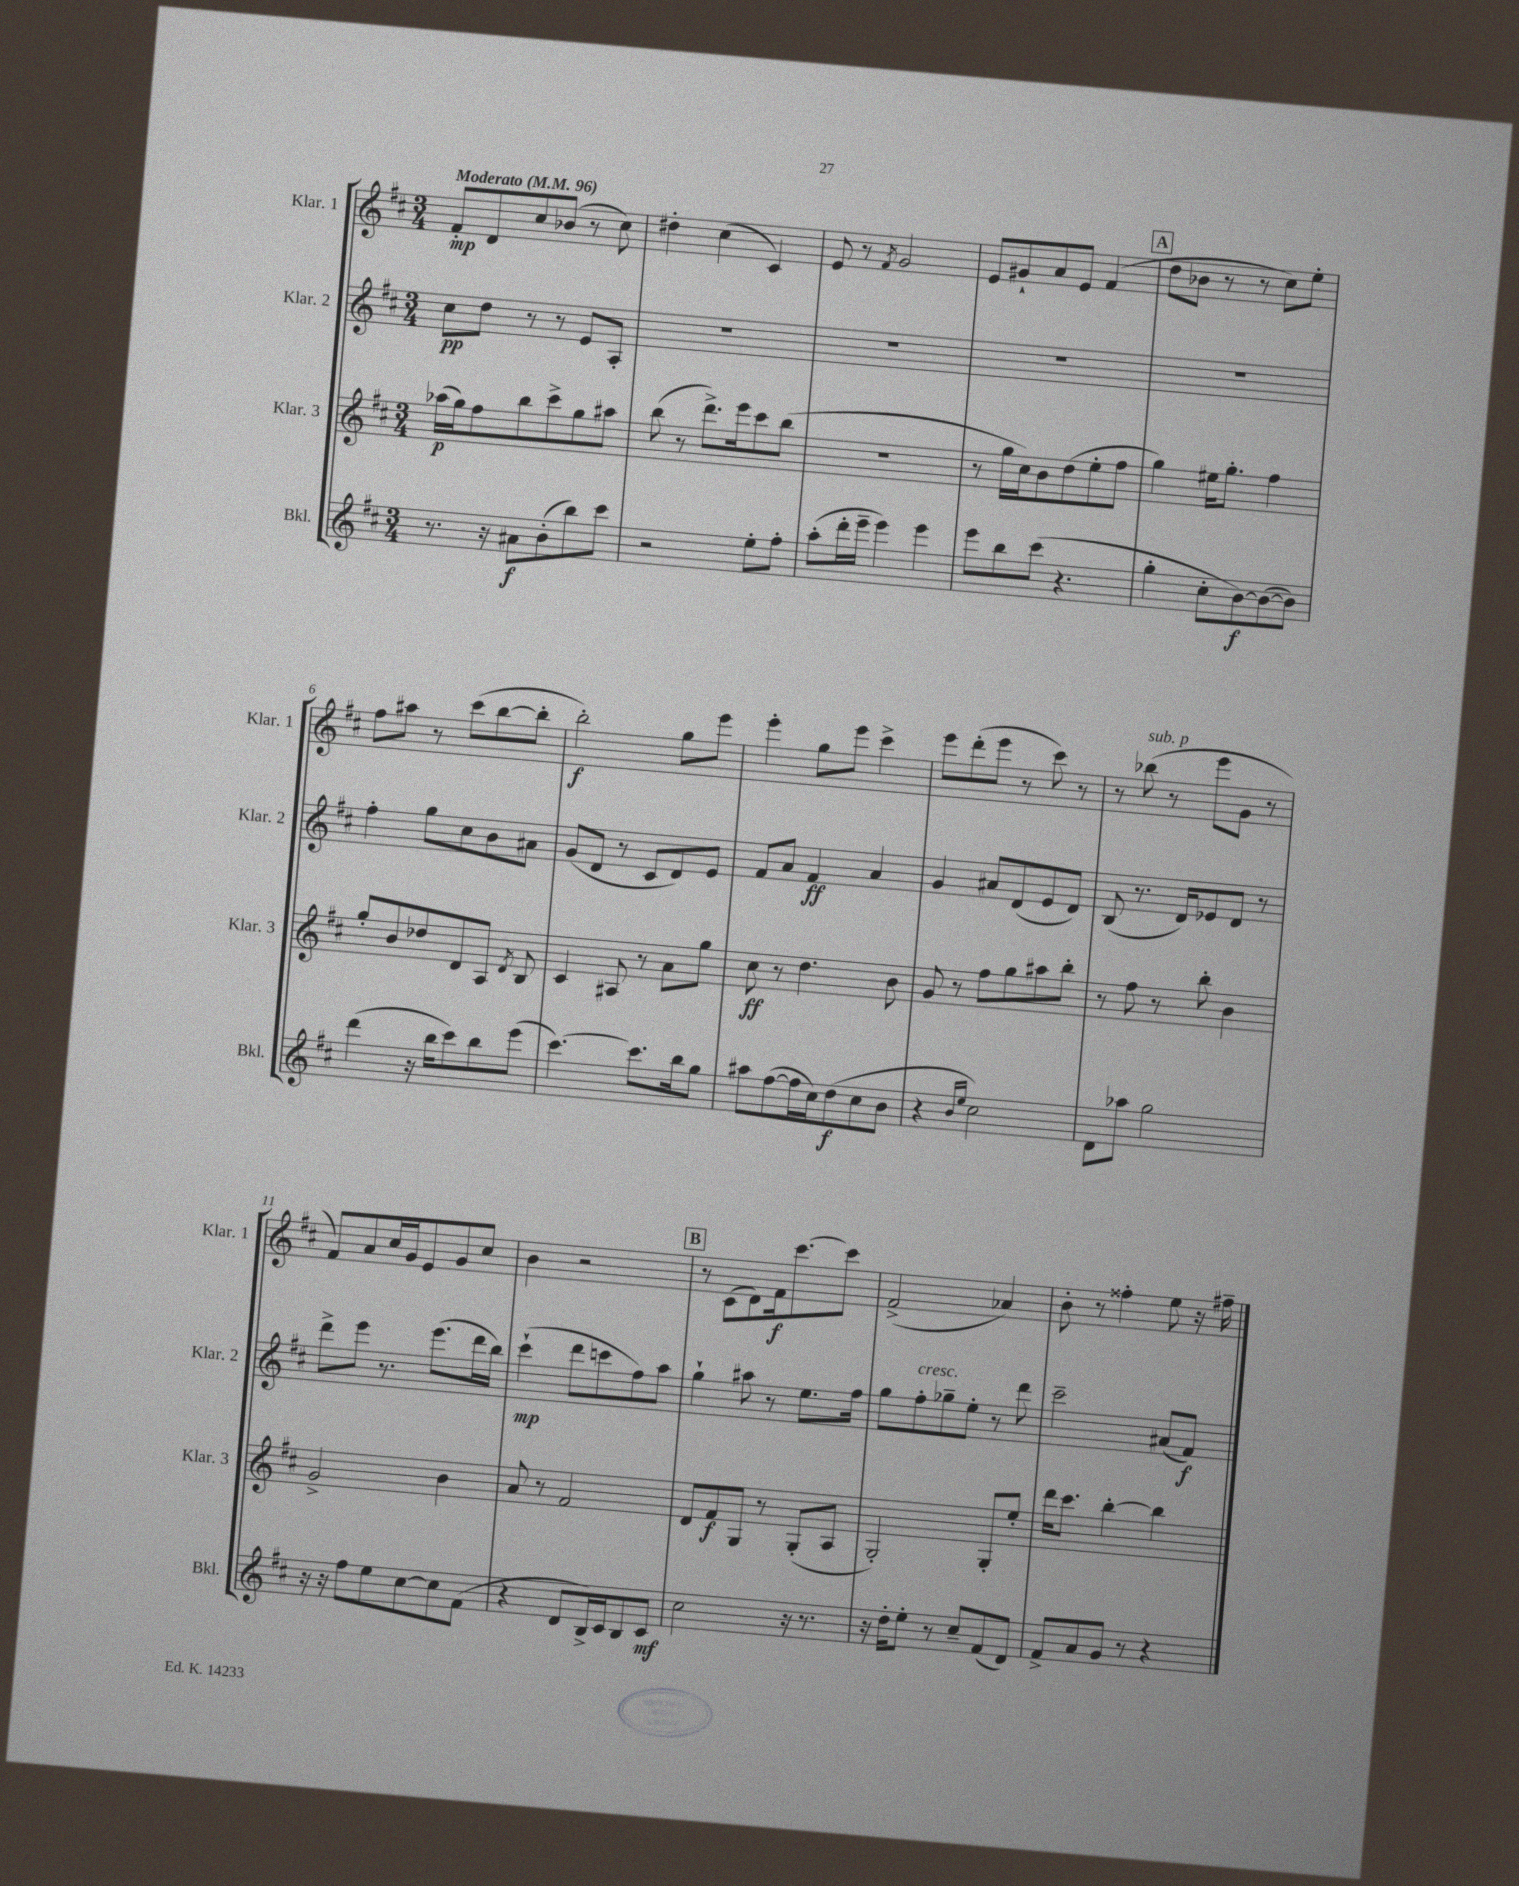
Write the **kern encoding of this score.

**kern	**dynam	**kern	**dynam	**kern	**dynam	**kern	**dynam
*part4	*part4	*part3	*part3	*part2	*part2	*part1	*part1
*staff4	*staff4	*staff3	*staff3	*staff2	*staff2	*staff1	*staff1
*I"Bkl.	*	*I"Klar. 3	*	*I"Klar. 2	*	*I"Klar. 1	*
*I'Bkl.	*	*I'Klar. 3	*	*I'Klar. 2	*	*I'Klar. 1	*
*clefG2	*	*clefG2	*	*clefG2	*	*clefG2	*
*k[f#c#]	*	*k[f#c#]	*	*k[f#c#]	*	*k[f#c#]	*
*M3/4	*	*M3/4	*	*M3/4	*	*M3/4	*
*MM96	*	*MM96	*	*MM96	*	*MM96	*
=1	=1	=1	=1	=1	=1	=1	=1
!	!	!	!	!	!	!LO:TX:a:B:t=Moderato	!
8.r	.	(16aa-X\LL	p	8cc#\L	pp	8f#'/L	mp
.	.	16gg\J)	.	.	.	.	.
.	.	8ff#\	.	8dd\J	.	8d/	.
16r	.	.	.	.	.	.	.
8a#X\L	f	8bb\	.	8r	.	8cc#/	.
(8b'\	.	8ccc#^\	.	8r	.	(8b-X/J	.
8bb\)	.	8gg\	.	8e/L	.	8r	.
8ccc#\J	.	8aa#X\J	.	8A'/J	.	8cc#\)	.
=2	=2	=2	=2	=2	=2	=2	=2
2r	.	(8bb\	.	2.r	.	4dd#X'\	.
.	.	8r	.	.	.	.	.
.	.	8.ddd^\L)	.	.	.	(4cc#\	.
.	.	16eee\k	.	.	.	.	.
8ee'\L	.	8ccc#\	.	.	.	4c#/)	.
8ff#'\J	.	(8bb\J	.	.	.	.	.
=3	=3	=3	=3	=3	=3	=3	=3
(8aa'\L	.	2.r	.	2.r	.	8e/	.
16ddd'\L	.	.	.	.	.	8r	.
16eee~\JJ	.	.	.	.	.	.	.
.	.	.	.	.	.	8qf#/	.
4eee\)	.	.	.	.	.	2g/	.
4eee\	.	.	.	.	.	.	.
=4	=4	=4	=4	=4	=4	=4	=4
8eee\L	.	8r	.	2.r	.	8e/L	.
8bb\	.	16gg\LL	.	.	.	8g#X`/	.
.	.	16cc#\J)	.	.	.	.	.
(8ccc#\J	.	8b\	.	.	.	8a/	.
4.r	.	(8dd\	.	.	.	8e/J	.
.	.	8ee'\	.	.	.	(4f#/	.
.	.	8ff#\J	.	.	.	.	.
!!LO:REH:place=s1:t=A
=5	=5	=5	=5	=5	=5	=5	=5
4gg'\	.	4gg\)	.	2.r	.	8dd\L	.
.	.	.	.	.	.	8b-X\J	.
8cc#'\L	.	16ee#X\KL	.	.	.	8r	.
.	.	8.gg'\J	.	.	.	.	.
[8b\)	f	.	.	.	.	8r	.
(8b\_	.	4ff#\	.	.	.	8cc#\L)	.
8b\J])	.	.	.	.	.	8ee'\J	.
!!LO:LB:g=z
=6	=6	=6	=6	=6	=6	=6	=6
(4ddd\	.	8gg'/L	.	4ff#'\	.	8ff#\L	.
.	.	8b/	.	.	.	8aa#X\J	.
16r	.	8dd-X/	.	8gg\L	.	8r	.
16bb\KL	.	.	.	.	.	.	.
8ccc#\)	.	8d/	.	8cc#\	.	(8ccc#\L	.
8bb\	.	8A/J	.	8b\	.	[8bb\	.
.	.	8qd/	.	.	.	.	.
(8eee\J	.	8B/	.	8a#X\J	.	8bb'\J]	.
=7	=7	=7	=7	=7	=7	=7	=7
[4.ccc#\)	.	4c#/	.	(8g/L	.	2bb'\)	f
.	.	.	.	8d/J	.	.	.
.	.	8A#X/	.	8r	.	.	.
8.ccc#\L]	.	8r	.	8c#/L	.	.	.
.	.	8a\L	.	8d/)	.	8gg\L	.
16bb\k	.	.	.	.	.	.	.
8gg\J	.	8gg\J	.	8e/J	.	8eee\J	.
=8	=8	=8	=8	=8	=8	=8	=8
8aa#X\L	.	8cc#\	ff	8f#/L	.	4eee'\	.
([8ff#\	.	8r	.	8a/J	.	.	.
16ff#\L]	.	4.dd\	.	4f#/	ff	8gg\L	.
16cc#\J)	.	.	.	.	.	.	.
(8dd\	f	.	.	.	.	8eee\J	.
8cc#\	.	.	.	4a/	.	4ccc#^\	.
8b\J	.	8b\	.	.	.	.	.
=9	=9	=9	=9	=9	=9	=9	=9
4r	.	8g/	.	4g/	.	8eee\L	.
.	.	8r	.	.	.	(8ddd'\	.
16qqb/LL	.	.	.	.	.	.	.
16qqee/JJ	.	.	.	.	.	.	.
2cc#\)	.	8ff#\L	.	8a#X/L	.	8eee\J	.
.	.	8gg\	.	(8d/	.	8r	.
.	.	8aa#X\	.	8e/	.	8ccc#\)	.
.	.	8bb'\J	.	8d/J)	.	8r	.
=10	=10	=10	=10	=10	=10	=10	=10
8d\L	.	8r	.	(8B/	.	8r	.
!	!	!	!	!	!	!LO:TX:a:i:t=sub. p	!
8aa-X\J	.	8ff#\	.	8.r	.	(8bb-X\	.
2gg\	.	8r	.	.	.	8r	.
.	.	.	.	16d/KL)	.	.	.
.	.	8bb'\	.	8e-X/	.	8eee\L	.
.	.	4b\	.	8d/J	.	8g\J	.
.	.	.	.	8r	.	8r	.
!!LO:LB:g=z
=11	=11	=11	=11	=11	=11	=11	=11
16r	.	2g^/	.	8ddd^\L	.	8f#/L)	.
16r	.	.	.	.	.	.	.
8ff#\L	.	.	.	8eee\J	.	8a/	.
8ee\	.	.	.	8.r	.	16cc#/L	.
.	.	.	.	.	.	16g/J	.
[8cc#\	.	.	.	.	.	8e/	.
.	.	.	.	(8.eee\L	.	.	.
8cc#\]	.	4b\	.	.	.	8g/	.
(8f#\J	.	.	.	16ddd\L	.	8cc#/J	.
.	.	.	.	16bb\JJ)	.	.	.
=12	=12	=12	=12	=12	=12	=12	=12
4r	.	8a/	.	(4ccc#`\	mp	4b\	.
.	.	8r	.	.	.	.	.
8d/L	.	2f#/	.	8ddd\L	.	2r	.
16B^/L)	.	.	.	8cccn\	.	.	.
16c#/J	.	.	.	.	.	.	.
8B/	.	.	.	8ff#\)	.	.	.
8c#/J	mf	.	.	8aa\J	.	.	.
!!LO:REH:place=s1:t=B
=13	=13	=13	=13	=13	=13	=13	=13
2cc#\	.	8d/L	.	4gg`\	.	8r	.
.	.	8f#/	f	.	.	(8c#\L	.
.	.	8G/J	.	8aa#X\	.	8d\)	.
.	.	8r	.	8r	.	16f#\k	f
.	.	.	.	.	.	[8.ccc#\	.
16r	.	(8G'/L	.	8.ee\L	.	.	.
8.r	.	.	.	.	.	.	.
.	.	8A/J	.	.	.	8ccc#\J]	.
.	.	.	.	16ff#\Jk	.	.	.
=14	=14	=14	=14	=14	=14	=14	=14
16r	.	2G'/)	.	8gg\L	.	(2f#^/	.
16dd'\KL	.	.	.	.	.	.	.
!	!	!	!	!LO:TX:a:i:t=cresc.	!	!	!
8ee'\J	.	.	.	8ff#'\	.	.	.
8r	.	.	.	8gg-X~\	.	.	.
8cc#~/L	.	.	.	8ee'\J	.	.	.
(8f#/	.	8G'/L	.	8r	.	4a-X/)	.
8d/J)	.	8ee'/J	.	8ddd\	.	.	.
=15	=15	=15	=15	=15	=15	=15	=15
8f#^/L	.	16ddd\KL	.	2ccc#~\	.	8b'\	.
.	.	8.ccc#\J	.	.	.	.	.
8a/	.	.	.	.	.	8r	.
8g/J	.	[4bb'\	.	.	.	4ff##X'\	.
8r	.	.	.	.	.	.	.
4r	.	4bb\]	.	(8a#X/L	.	8ee\	.
.	.	.	.	8f#/J)	f	16r	.
.	.	.	.	.	.	16ff#X~\	.
==	==	==	==	==	==	==	==
*-	*-	*-	*-	*-	*-	*-	*-
